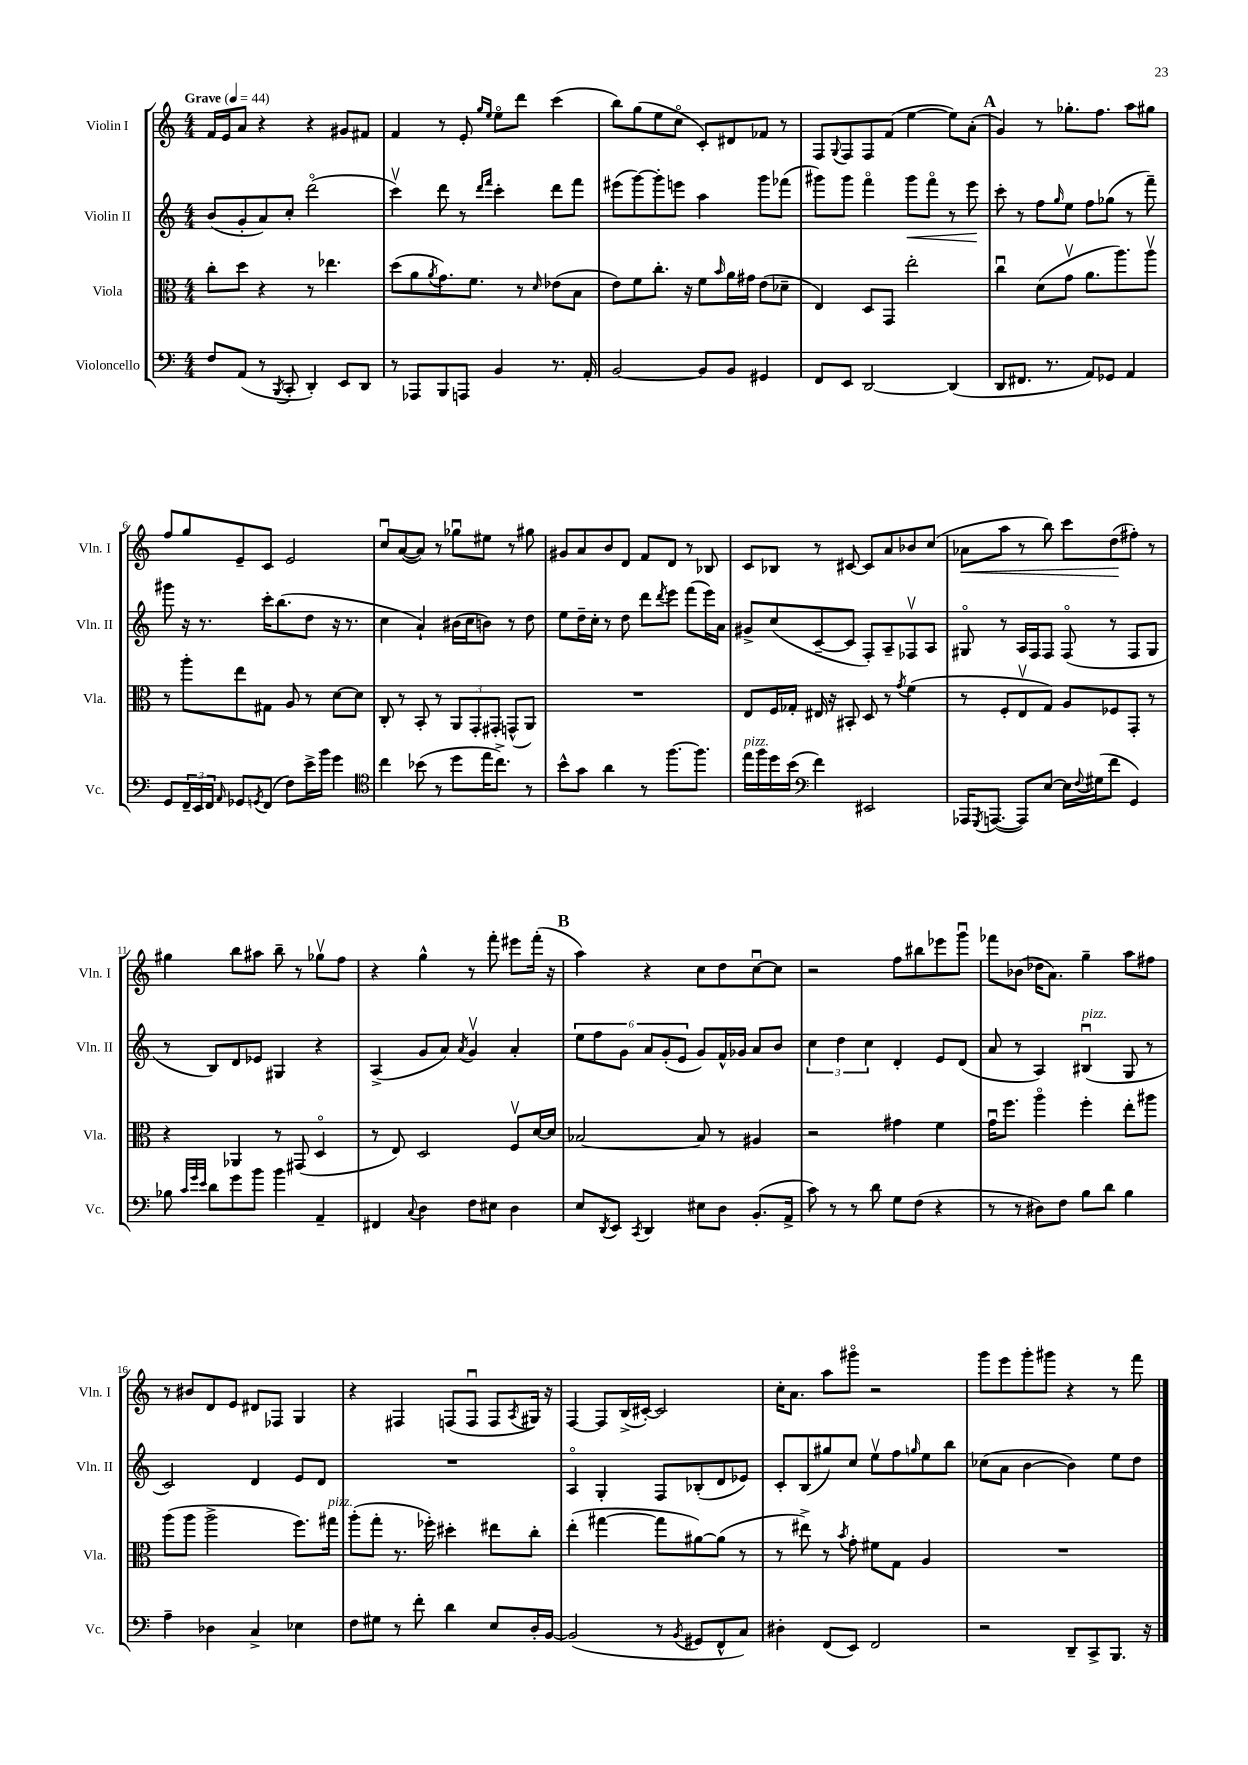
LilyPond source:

<<
\new StaffGroup <<
\new Staff = "s0" \with { instrumentName = "Violin I" shortInstrumentName = "Vln. I" } {
    \clef treble \key c \major \numericTimeSignature \time 4/4 \tempo "Grave" 4 = 44
    f'16 e'16 a'8 r4 r4 gis'8 fis'8 |
    f'4 r8 e'8-. \grace { g''16 e''16 } e''8\flageolet d'''8 c'''4( |
    b''8) g''8( e''8 c''8\flageolet c'8-.) dis'8 fes'8 r8 |
    f8 \appoggiatura { g8 } f8 f8 f'8( e''4~ e''8) a'8-.( |
    \mark \markup { \bold "A" } g'4) r8 ges''8.-. f''8. a''8 gis''8 |
    f''8 g''8 e'8-- c'8 e'2 |
    c''8\downbow a'8~( a'8) r8 ges''8\downbow eis''8 r8 gis''8 |
    gis'8 a'8 b'8 d'8 f'8 d'8 r8 bes8 |
    c'8 bes8 r8 cis'8~ cis'8 a'8 bes'8 c''8( |
    aes'8\< a''8 r8 b''8) c'''8 d''8\!( fis''8-.) r8 |
    gis''4 b''8 ais''8 b''8-- r8 ges''8\upbow f''8 |
    r4 g''4-^ r8 f'''8-. eis'''8 f'''16-.( r16 |
    \mark \markup { \bold "B" } a''4) r4 c''8 d''8 c''8~\downbow c''8 |
    r2 f''8 bis''8 ees'''8 g'''8\downbow |
    fes'''8 bes'8( des''16 a'8.) g''4-- a''8 fis''8 |
    r8 bis'8 d'8 e'8 dis'8 fes8 g4 |
    r4 fis4 f8( f8\downbow f8 \acciaccatura { a8 } gis16) r16 |
    f4~ f8 b16->( cis'16~-.) cis'2 |
    c''16-. a'8. a''8 gis'''8\flageolet r2 |
    g'''8 e'''8 g'''8-. gis'''8 r4 r8 f'''8 \bar "|." |
}
\new Staff = "s1" \with { instrumentName = "Violin II" shortInstrumentName = "Vln. II" } {
    \clef treble \key c \major \numericTimeSignature \time 4/4
    b'8( g'8-. a'8) c''8-. d'''2\flageolet( |
    c'''4\upbow) d'''8 r8 \grace { d'''16 f'''16 } c'''4-. d'''8 f'''8 |
    eis'''8( g'''8~) g'''8-. e'''8 a''4 g'''8 fes'''8( |
    gis'''8) gis'''8 f'''4\flageolet gis'''8\< f'''8\flageolet r8 e'''8\! |
    \mark \markup { \bold "A" } c'''8-. r8 f''8 \grace { g''16 } e''8 f''8 ges''8( r8 f'''8--) |
    gis'''8 r16 r8. c'''16-. b''8.( d''8 r16 r8. |
    c''4 a'4-!) bis'16( c''16 b'8) r8 d''8 |
    e''8 d''16-- c''16-. r8 d''8 d'''8 \acciaccatura { d'''8 } e'''8 f'''8( e'''16) a'16 |
    gis'8-> c''8( c'8~-- c'8 f8-.) a8-- fes8\upbow a8 |
    gis8\flageolet r8 a16 f16 f8 f8\flageolet( r8 f8 gis8 |
    r8 b8) d'8 ees'8 gis4 r4 |
    a4->( g'8 a'8) \acciaccatura { a'8 } g'4\upbow a'4-. |
    \mark \markup { \bold "B" } \tuplet 6/4 { e''8 f''8 g'8 a'8 g'8-.( e'8 } g'8) f'16-^ ges'16 a'8 b'8 |
    \tuplet 3/2 { c''4 d''4 c''4 } d'4-. e'8 d'8( |
    a'8 r8 a4) bis4\downbow^\markup { \italic "pizz." }( g8 r8 |
    c'2) d'4 e'8 d'8 |
    R1 |
    a4\flageolet g4-. f8 bes8-.( d'8 ees'8) |
    c'8-. b8( gis''8) c''8 e''8\upbow f''8 \grace { g''16 } e''8 b''8 |
    ces''8( a'8 b'4~ b'4) e''8 d''8 \bar "|." |
}
\new Staff = "s2" \with { instrumentName = "Viola" shortInstrumentName = "Vla." } {
    \clef alto \key c \major \numericTimeSignature \time 4/4
    c''8-. d''8 r4 r8 ees''4. |
    d''8( a'8 \acciaccatura { a'8 } g'8.) f'8. r8 \grace { d'16 } ees'8( b8 |
    e'8) f'8 c''8.-. r16 f'8 \grace { b'16 } a'16 gis'16 e'8( des'8-- |
    e4) d8 g,8 e''2-. |
    \mark \markup { \bold "A" } c''4\downbow d'8( g'8\upbow a'8. a''8.) a''8\upbow |
    r8 a''8-. e''8 gis8 a8 r8 d'8~ d'8 |
    c8-. r8 b,8-. r8 \tuplet 3/2 { a,8 g,8-. gis,8-. } g,8-^( a,8) |
    R1 |
    e8 f16 ges16-. eis16 r16 bis,8-. d8 r8 \acciaccatura { g'8 } f'4( |
    r8 f8-. e8\upbow g8) a8 fes8 g,8-. r8 |
    r4 aes,4 r8 gis,8( d4\flageolet |
    r8 e8) d2 f8\upbow d'16~ d'16 |
    \mark \markup { \bold "B" } bes2~ bes8 r8 ais4 |
    r2 gis'4 f'4 |
    g'16\downbow f''8. a''4\flageolet f''4-. e''8-. ais''8 |
    a''8( a''8 a''2-> f''8.) gis''16^\markup { \italic "pizz." } |
    a''8-.( g''8-. r8. fes''16-.) dis''4-. eis''8 c''8-. |
    e''4-.( gis''4~ gis''8 ais'8~) ais'8( r8 |
    r8 eis''8->) r8 \acciaccatura { b'8 } g'8-. fis'8 g8 a4 |
    R1 \bar "|." |
}
\new Staff = "s3" \with { instrumentName = "Violoncello" shortInstrumentName = "Vc." } {
    \clef bass \key c \major \numericTimeSignature \time 4/4
    f8 a,8( r8 \acciaccatura { b,,8 } c,8-. d,4-.) e,8 d,8 |
    r8 aes,,8 b,,8 a,,8 b,4 r8. a,16-. |
    b,2~ b,8 b,8 gis,4 |
    f,8 e,8 d,2~ d,4( |
    \mark \markup { \bold "A" } d,8 fis,8. r8. a,8) ges,8 a,4 |
    g,8 \tuplet 3/2 { f,16-- e,16 f,16 } \grace { a,16 } ges,8 \acciaccatura { g,8 } f,8( f8) e'16-> b'16 g'4 |
    \clef tenor c''4 bes'8( r8 d''8 e''16 c''8.->) r8 |
    b'8-^ g'8 a'4 r8 f''8.~ f''8. |
    e''16^\markup { \italic "pizz." } f''16 d''16 b'16( \clef bass f'4) eis,2 |
    aes,,16 \acciaccatura { g,,8 } a,,8.~( a,,8) e8~ e16 \appoggiatura { f8 } gis16( f'8 g,4) |
    bes8 \grace { c'32 g'32 e'32 } d'8 g'8 b'8 b'4 a,4-- |
    fis,4 \appoggiatura { c8 } d4 f8 eis8 d4 |
    \mark \markup { \bold "B" } e8 \acciaccatura { d,8 } e,8 \acciaccatura { c,8 } d,4 eis8 d8 b,8.-.( a,16-> |
    c'8) r8 r8 d'8 g8 f8( r4 |
    r8 r8 dis8) f8 b8 d'8 b4 |
    a4-- des4 c4-> ees4 |
    f8 gis8 r8 f'8-. d'4 e8 d16-. b,16~ |
    b,2( r8 \acciaccatura { b,8 } gis,8 f,8-^ c8) |
    dis4-. f,8( e,8) f,2 |
    r2 d,8-- c,8-> b,,8. r16 \bar "|." |
}
>>
>>
